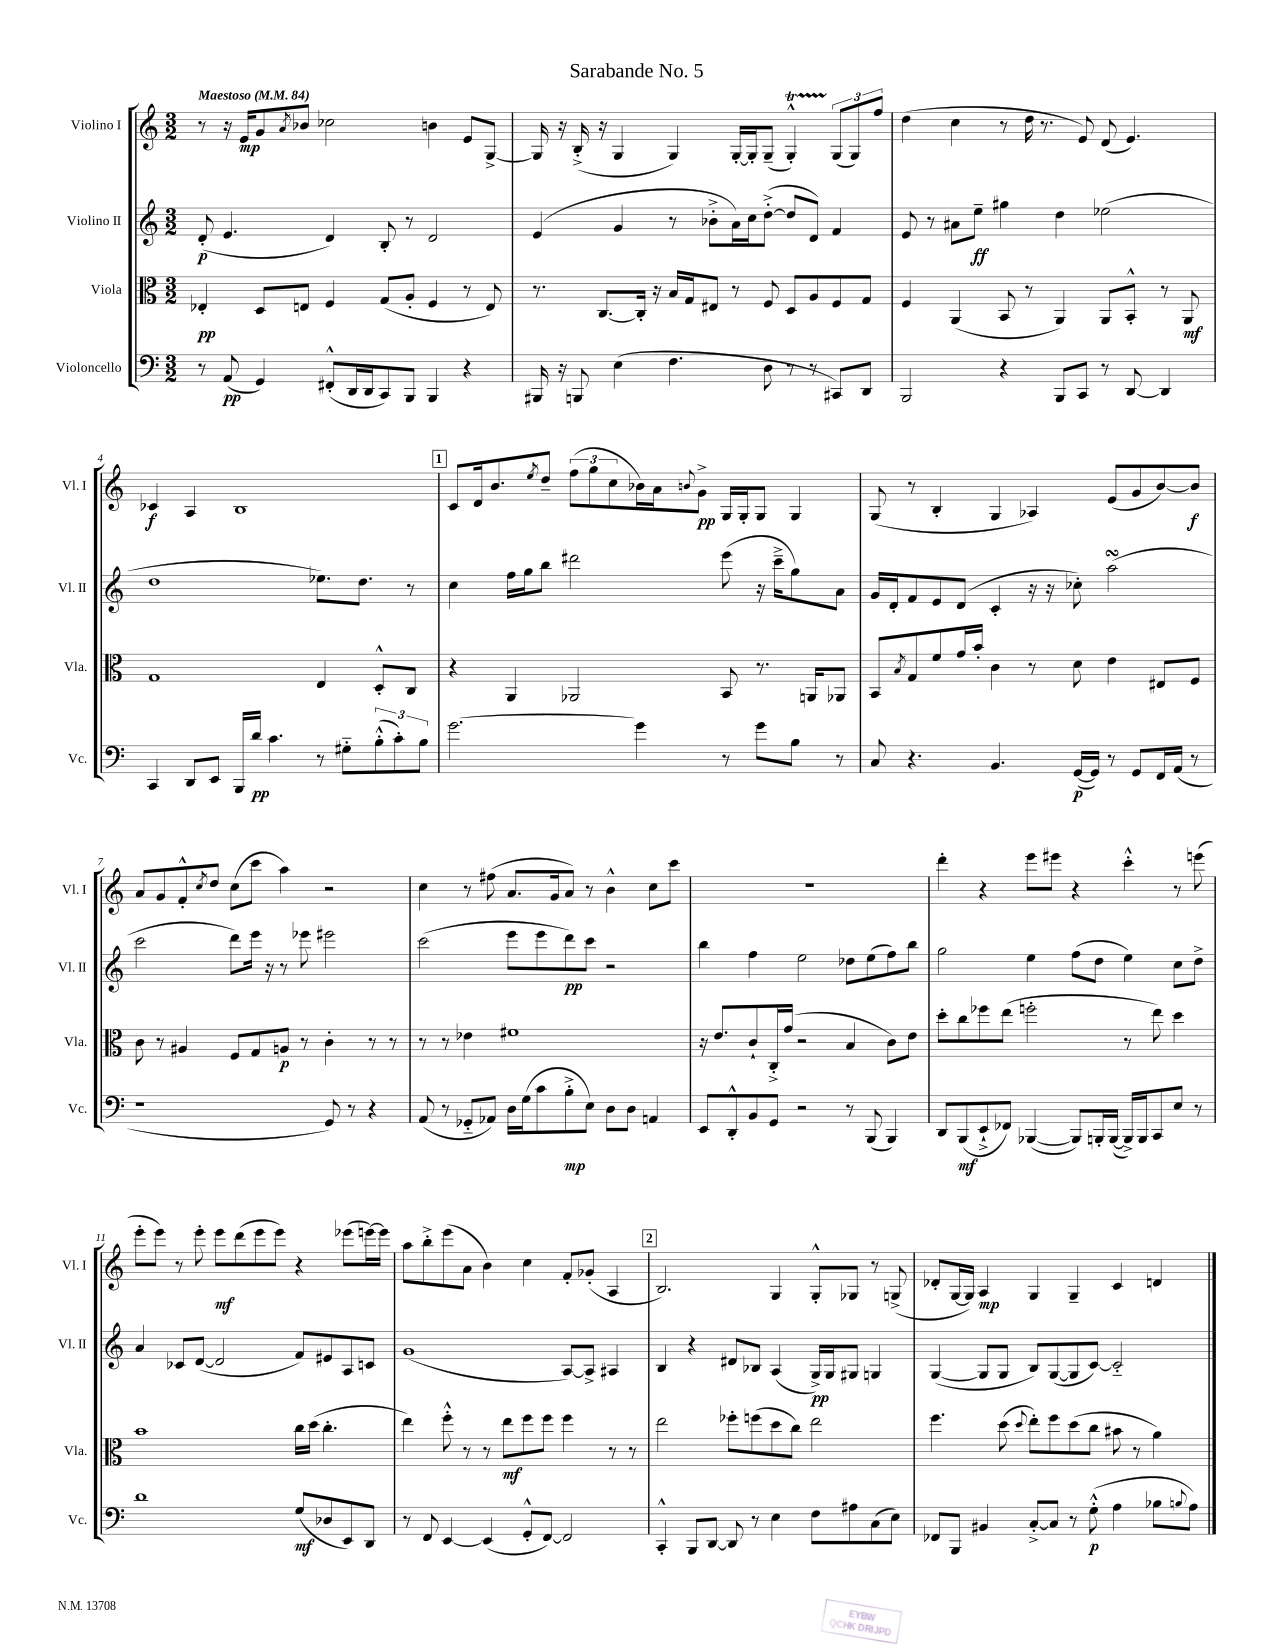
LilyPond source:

\header { title = "Sarabande No. 5" }
<<
\new StaffGroup <<
\new Staff = "s0" \with { instrumentName = "Violino I" shortInstrumentName = "Vl. I" } {
    \clef treble \key c \major \numericTimeSignature \time 3/2 \tempo "Maestoso" 4 = 84
    r8 r16 e'16\mp g'8 \acciaccatura { a'8 } bes'8 ces''2 b'4 e'8 g8~-> |
    g16 r16 b16-.->( r16 g4 g4) g16~-. g16-. g8--( g4-.-^\startTrillSpan) \tuplet 3/2 { g8\stopTrillSpan( g8) f''8 } |
    d''4( c''4 r8 d''16 r8. e'8) d'8( e'4.) |
    ces'4\f a4 b1 |
    \mark \markup { \box "1" } c'8 d'16 b'8. \acciaccatura { e''8 } d''8-- \tuplet 3/2 { f''8( g''8 c''8 } bes'16) a'16 \appoggiatura { b'8 } g'8->\pp g16 g16-. g8 g4 |
    g8( r8 b4-. g4 aes4) e'8( g'8 b'8~) b'8\f |
    a'8 g'8 f'8-.-^ \acciaccatura { c''8 } d''8 c''8( c'''8 a''4) r2 |
    c''4 r8 fis''8( a'8. g'16 a'8) r8 b'4-^ c''8 c'''8 |
    R1. |
    d'''4-. r4 e'''8 eis'''8 r4 c'''4-.-^ r8 e'''8( |
    e'''8-. e'''8) r8 e'''8-. e'''8\mf d'''8( e'''8 e'''8) r4 ees'''8( e'''16~) e'''16 |
    a''8 b''8-.-> e'''8( a'8 b'4) c''4 f'8-. ges'8-.( a4 |
    \mark \markup { \box "2" } b2.) g4 g8-.-^ ges8 r8 g8->( |
    des'8-. g16~ g16) a4\mp g4 g4-- c'4 d'4 \bar "|." |
}
\new Staff = "s1" \with { instrumentName = "Violino II" shortInstrumentName = "Vl. II" } {
    \clef treble \key c \major \numericTimeSignature \time 3/2
    d'8-.\p( e'4. d'4) b8-. r8 d'2 |
    e'4( g'4 r8 bes'8-.-> a'16) c''16 d''8~-.->( d''8 d'8) f'4 |
    e'8 r8 ais'8 e''8--\ff gis''4 d''4 ees''2( |
    d''1 ees''8.) d''8. r8 |
    \mark \markup { \box "1" } c''4 f''16 g''16 b''8 dis'''2 e'''8( r16 c'''16---> g''8) a'8 |
    g'16 d'16-. f'8 e'8 d'8( c'4-. r16 r16 ces''8-.) a''2\turn( |
    c'''2 d'''8) e'''16 r16 r8 ees'''8 eis'''2 |
    c'''2( e'''8 e'''8 d'''8\pp) c'''8 r2 |
    b''4 f''4 e''2 des''8 e''8( f''8) b''8 |
    g''2 e''4 f''8( d''8 e''4) c''8 d''8-> |
    a'4 ces'8 d'8~( d'2 f'8) eis'8 a8 c'8 |
    g'1( a8~) a8-> ais4 |
    \mark \markup { \box "2" } b4 r4 dis'8 bes8 a4( g16->\pp) g16 gis8 g4 |
    g4~( g8 g8 b8) g8~( g8 c'8~) c'2-_ \bar "|." |
}
\new Staff = "s2" \with { instrumentName = "Viola" shortInstrumentName = "Vla." } {
    \clef alto \key c \major \numericTimeSignature \time 3/2
    ees4-.\pp d8 e8 f4 g8( a8-. f4 r8 e8) |
    r8. c8.~ c16-. r16 b16 g16 eis8 r8 f8 d8 a8 f8 g8 |
    f4 a,4( b,8 r8 a,4) a,8 b,8-.-^ r8 a,8\mf |
    g1 e4 d8-.-^ c8 |
    \mark \markup { \box "1" } r4 a,4 aes,2 b,8 r8. a,16 aes,8 |
    b,8 \acciaccatura { b8 } g8 f'8 g'16 b'16-. c'4 r8 d'8 e'4 eis8 f8 |
    c'8 r8 ais4 f8 g8 a8\p r8 c'4-. r8 r8 |
    r8 r8 ees'4 fis'1 |
    r16 e'8. c'8-! c16-.-> g'16( r2 b4 c'8) e'8 |
    d''8-. c''8 fes''8 e''8( f''2-. r8 e''8) d''4 |
    b'1 c''16 d''16( c''4.-. |
    e''4) f''8-.-^ r8 r8 e''8\mf f''8 f''8 f''4 r8 r8 |
    \mark \markup { \box "2" } e''2 fes''8-. f''8( d''8 c''8) e''2 |
    f''4. d''8( \appoggiatura { d''8 } e''8-.) f''8 d''8( c''8 bis'8 r8 a'4) \bar "|." |
}
\new Staff = "s3" \with { instrumentName = "Violoncello" shortInstrumentName = "Vc." } {
    \clef bass \key c \major \numericTimeSignature \time 3/2
    r8 a,8\pp( g,4) fis,8-.-^( d,16 d,16 c,8) b,,8 b,,4 r4 |
    bis,,16 r16 b,,8 e4( f4. d8 r8 r8 cis,8) d,8 |
    b,,2 r4 b,,8 c,8 r8 d,8~ d,4 |
    c,4 d,8 e,8 b,,16 d'16\pp c'4. r8 gis8-_ \tuplet 3/2 { b8-.-^( c'8-.) b8 } |
    \mark \markup { \box "1" } g'2.~ g'4 r8 g'8 b8 r8 |
    c8 r4. b,4. g,16~\p( g,16) r8 g,8 f,16 a,16( r8 |
    r1 g,8) r8 r4 |
    a,8( r8 ges,8-_ aes,8) d16 g16( c'8 b8-.->\mp e8) d8 d8 a,4 |
    e,8 d,8-.-^ b,8 g,8 r2 r8 b,,8( b,,4) |
    d,8 b,,8\mf( e,8-!-> fes,8) bes,,4~( bes,,8) b,,16-. b,,16~( b,,16->) b,,16 c,8 e8 r8 |
    d'1 g8\mf( des8 e,8) d,8 |
    r8 f,8 e,4~ e,4( g,8-.-^ f,8~) f,2 |
    \mark \markup { \box "2" } c,4-.-^ b,,8 d,8~ d,8 r8 e4 f8 ais8 c8( e8) |
    fes,8 b,,8 bis,4 c8~-.-> c8 r8 g8-.-^\p( a4 bes8 \appoggiatura { b8 } a8) \bar "|." |
}
>>
>>
